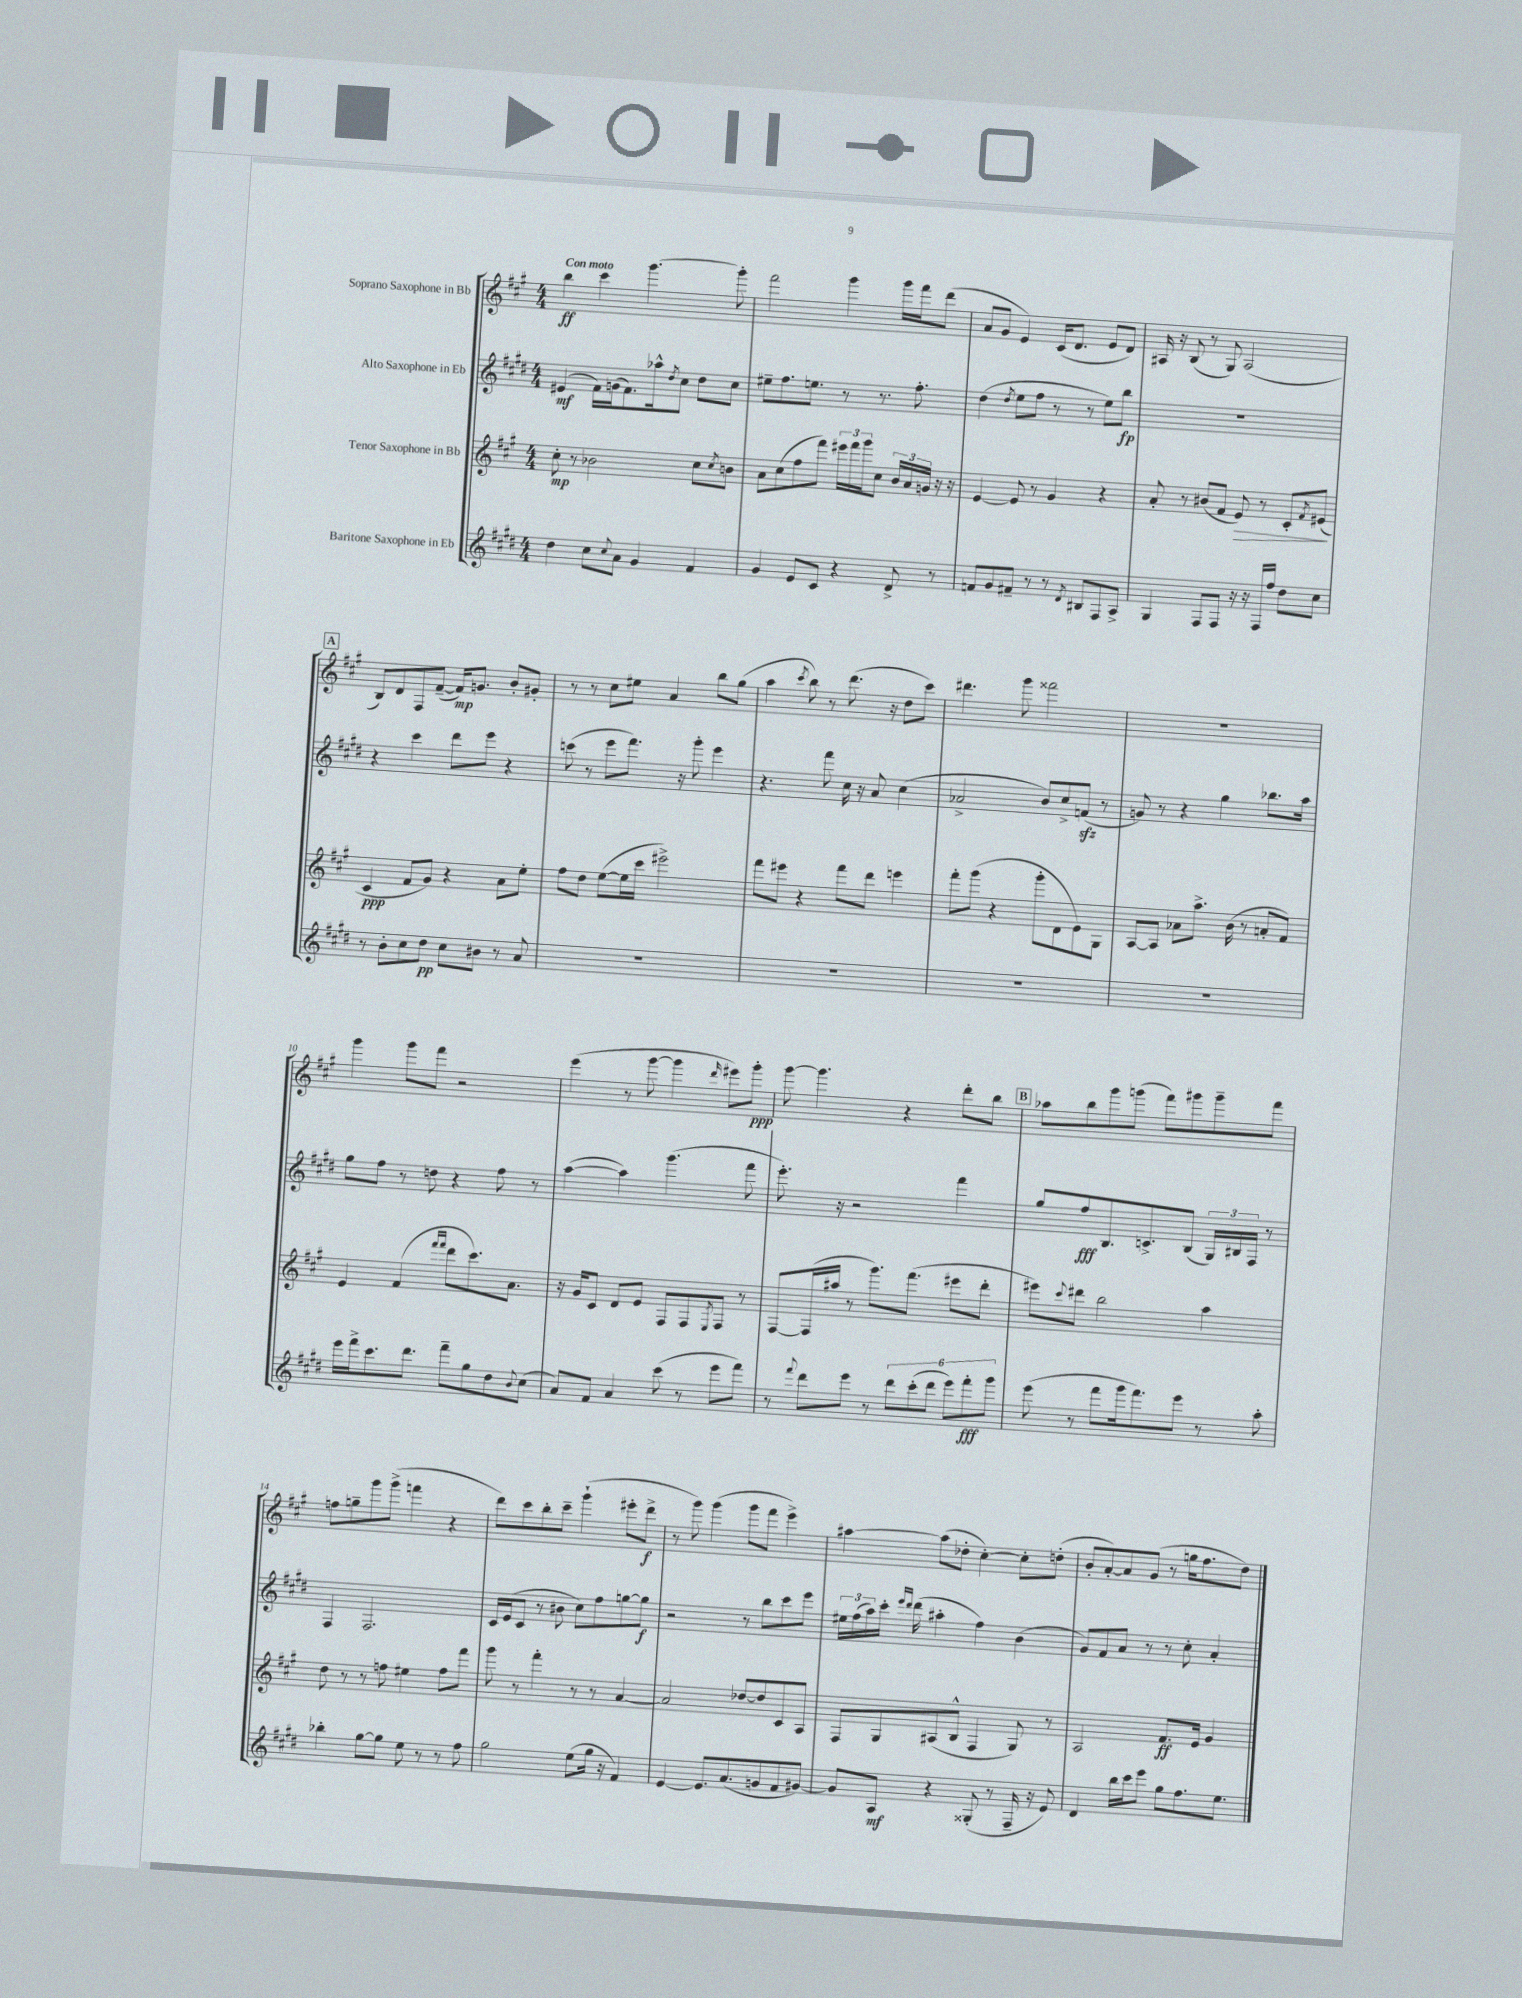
<<
\new StaffGroup <<
\new Staff = "s0" \with { instrumentName = "Soprano Saxophone in Bb" } {
    \clef treble \key a \major \numericTimeSignature \time 4/4 \tempo "Con moto"
    b''4\ff cis'''4 gis'''4.~ gis'''8-. |
    fis'''2 gis'''4 gis'''16 fis'''16 d'''8( |
    a'8 gis'8 e'4) cis'16( d'8. e'8 d'8) |
    ais16 r16 b8( r8 gis8) ais2( |
    \mark \markup { \box "A" } b8) d'8 fis8 fis'8~--( fis'16\mp) g'8. b'8-. gis'8-. |
    r8 r8 cis''8 eis''8 a'4 b''8 gis''8( |
    a''4 \acciaccatura { cis'''8 } b''8) r8 d'''8.( r16 d''8 cis'''8) |
    dis'''4. gis'''8 fisis'''2 |
    R1 |
    gis'''4 gis'''8 fis'''8 r2 |
    e'''4( r8 gis'''8~ gis'''4 \grace { d'''16 } eis'''8) gis'''8-.\ppp |
    gis'''8~ gis'''4. r4 d'''8-. b''8 |
    \mark \markup { \box "B" } aes''8 b''8 gis'''8 g'''8( fis'''8) gis'''8 gis'''8-- fis'''8 |
    f''8 g''8-- gis'''8 gis'''8->( f'''4 r4 |
    d'''8) cis'''8 b''8-. cis'''8-- gis'''4-!( eis'''8-. d'''8->\f |
    r8 gis'''8) gis'''4( gis'''8 fis'''8 e'''4->) |
    ais''4~ ais''8( des''8-. cis''4~-.) cis''8-. d''8-.( |
    b'8-. a'8~-.) a'8 gis'8( r8 g''16 fis''8. d''8) \bar "|." |
}
\new Staff = "s1" \with { instrumentName = "Alto Saxophone in Eb" } {
    \clef treble \key e \major \numericTimeSignature \time 4/4
    eis'4\mf( fis'16) g'16( fis'8.) aes''16-^ \acciaccatura { dis''8 } cis''8 dis''8 cis''8 |
    eis''8-- fis''8. e''8. r8 r8. fis''8.-. |
    dis''4( \acciaccatura { dis''8 } e''8 fis''8 r8 r8 e''8) b''8\fp |
    R1 |
    \mark \markup { \box "A" } r4 cis'''4 dis'''8 e'''8 r4 |
    c'''8( r8 e'''8 fis'''8.) r16 gis'''8-. e'''4 |
    r4. fis'''8 cis''16 r16 a'8 cis''4( |
    aes'2-> b'8) cis''8-> f'8\sfz( r8 |
    g'8) r8 r4 gis''4 bes''8. a''16 |
    gis''8 fis''8 r8 d''8 r4 fis''8 r8 |
    a''4~( a''4) gis'''4.( fis'''8 |
    e'''8.-.) r16 r2 fis'''4 |
    \mark \markup { \box "B" } gis''8 fis''8\fff b8. c'8.-> b8( \tuplet 3/2 { gis16) bis16 fis16 } r8 |
    fis4 fis2. |
    cis'16 e'16( cis'8 r8 bis'8 cis''8) fis''8 g''8~ g''8\f |
    r2 r8 b''8 cis'''8 e'''8 |
    \tuplet 3/2 { eis''16 fis''16( a''16) } cis'''16-. \grace { e'''16 dis'''16 } dis'''16( ais''4-. fis''4) b'4( |
    gis'8) fis'8 a'8 r8 r8 cis''8-. a'4-. \bar "|." |
}
\new Staff = "s2" \with { instrumentName = "Tenor Saxophone in Bb" } {
    \clef treble \key a \major \numericTimeSignature \time 4/4
    cis''8-.\mp r8 bes'2 cis''8 \acciaccatura { cis''8 } b'8 |
    a'8 cis''8( fis''8 fis'''8) \tuplet 3/2 { eis'''16 fis'''16 gis'''16 } cis''8 \tuplet 3/2 { b'16 a'16 g'16 } r16 r16 |
    e'4~ e'8 r8 gis'4 r4 |
    a'8-. r8 bis'8( fis'8 e'8\>) r8 cis'8-. \acciaccatura { fis'8 } eis'8\!( |
    \mark \markup { \box "A" } cis'4\ppp fis'8 gis'8) r4 a'8 e''8-. |
    fis''8 d''8 e''8~( e''16 cis'''16 eis'''2->) |
    fis'''8 eis'''8 r4 fis'''8 d'''8 e'''4 |
    fis'''8-. gis'''8( r4 gis'''8-. d'8 e'8) gis8 |
    a8~ a8 aes'8 a''8.-> b'16( r8 a'8-. fis'8) |
    e'4 fis'4( \grace { fis'''16 fis'''16 } d'''8 cis'''8.) a'8. |
    r16 gis'16 cis'8 d'8 e'8 fis8 fis8 \acciaccatura { e8 } fis8 r8 |
    fis8~ fis16( ais''16 r8 gis'''8.) fis'''8.( eis'''8 d'''8-. |
    \mark \markup { \box "B" } eis'''8) \appoggiatura { cis'''8 } dis'''8 b''2 a''4 |
    d''8 r8 r8 f''8 eis''4 f''8 fis'''8 |
    gis'''8 r8 fis'''4-. r8 r8 a'4~ |
    a'2 des''8~ des''8 cis'8 a8 |
    fis8 gis8 ais8( b8-^ fis4 gis8) r8 |
    a2 fis'8.\ff e'16 gis'4 \bar "|." |
}
\new Staff = "s3" \with { instrumentName = "Baritone Saxophone in Eb" } {
    \clef treble \key e \major \numericTimeSignature \time 4/4
    dis''4 cis''8 \appoggiatura { cis''8 } a'8 gis'4 fis'4 |
    gis'4 e'8 cis'8 r4 dis'8-> r8 |
    f'8 gis'8 fis'8-- r8 r8 \acciaccatura { dis'8 } bis8 fis8 a8-> |
    gis4 fis8 fis8 r16 r16 fis16 fis''16 dis''8 cis''8 |
    \mark \markup { \box "A" } r8 b'8-. cis''8 dis''8\pp cis''8 bis'8 r8 a'8 |
    R1 |
    R1 |
    R1 |
    R1 |
    e'''16 fis'''16-> cis'''8. dis'''8. fis'''8-- gis''8 dis''8 \appoggiatura { b'8 } cis''8( |
    a'8) fis'8 a'4 cis'''8( r8 e'''8 fis'''8) |
    r8 \appoggiatura { fis'''8 } dis'''8 e'''8 r8 \tuplet 6/4 { dis'''8 cis'''8-.( dis'''8 e'''8) fis'''8-.\fff gis'''8 } |
    \mark \markup { \box "B" } e'''8( r8 fis'''8 gis'''16 fis'''8.) e'''8 r8 a''8-. |
    bes''4-. gis''8~ gis''8 e''8 r8 r8 fis''8 |
    gis''2 e''8( gis''16 r16 fis'4) |
    e'4~ e'8. a'8.( g'8 fis'8 gis'8~) |
    gis'8 a8\mf r4 gisis8-.( r8 fis16-- r16 e'8) |
    dis'4 b''16 cis'''16 e'''8 gis''8 fis''8. e''8. \bar "|." |
}
>>
>>
